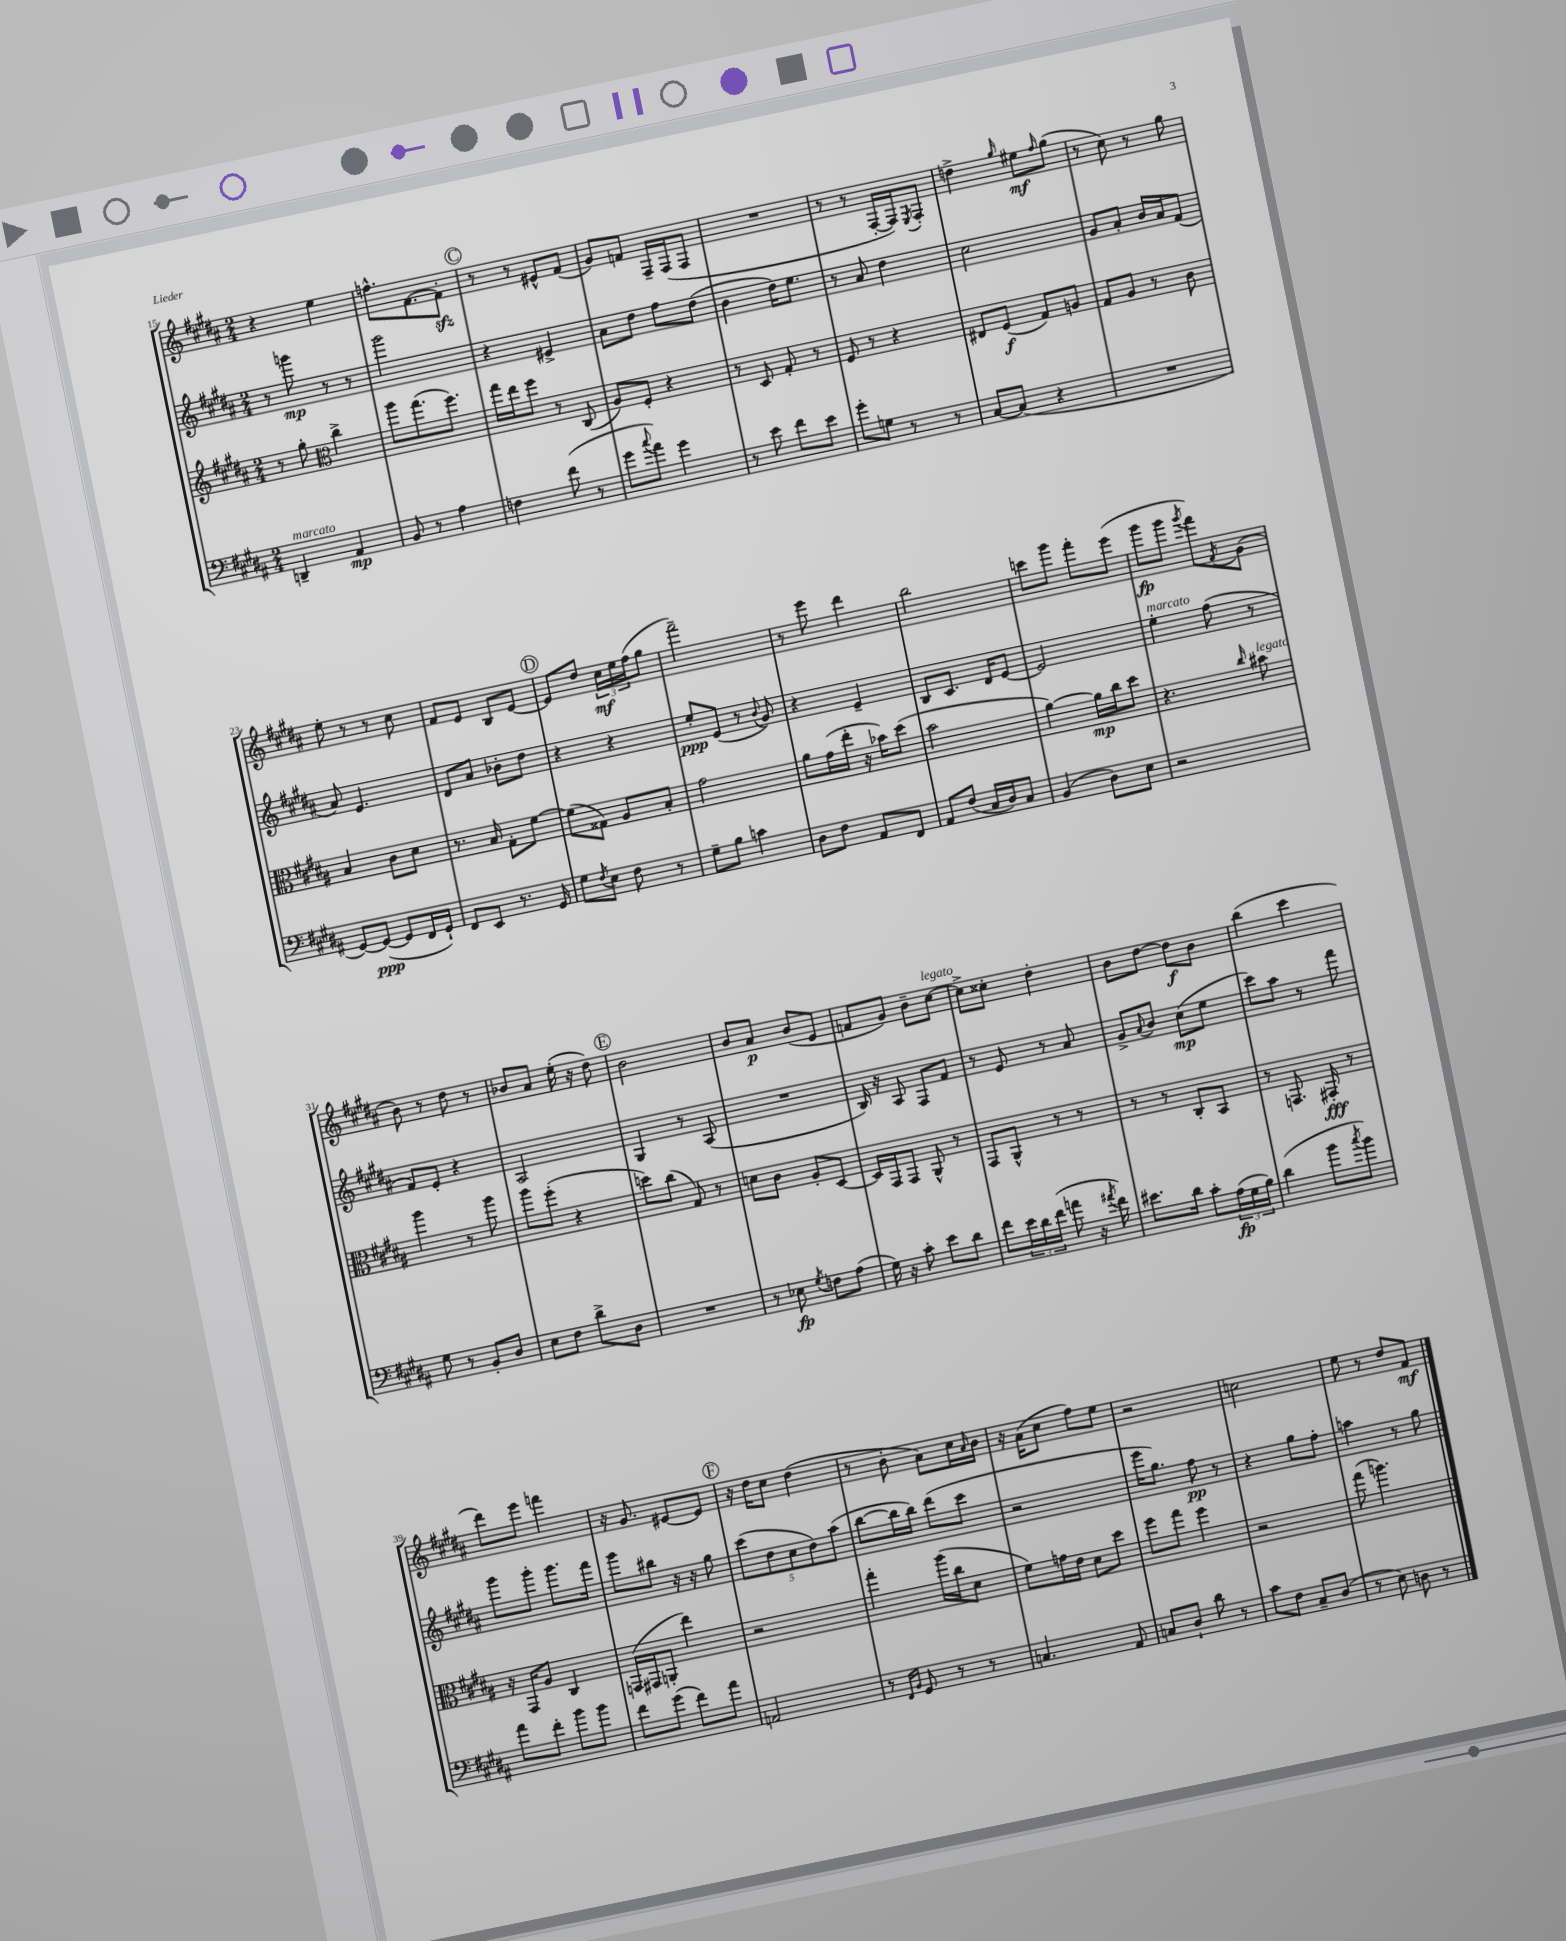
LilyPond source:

<<
\new StaffGroup <<
\new Staff = "s0" {
    \clef treble \key b \major \numericTimeSignature \time 2/4
    r4 e''4 |
    f''8.-^ fis'8.~ fis'8-.\sfz |
    \mark \markup { \circle "C" } r8 r8 eis'8-^ fis'8( |
    gis'8) f'8 fis16-- fis16( fis8 |
    R2 |
    r8 r8 fis16~-. fis16) \acciaccatura { e8 } fis8-. |
    d''4-> \grace { gis''16 } eis''8\mf \grace { fis''16 } gis''8( |
    r8 cis''8) r8 gis''8 |
    e''8-. r8 r8 cis''8 |
    fis'8 e'8 b8 e'8~ |
    \mark \markup { \circle "D" } e'8 dis''8 \tuplet 3/2 { cis''16\mf e''16 fis''16( } gis''8 |
    fis'''2--) |
    r8 e'''8 dis'''4 |
    b''2 |
    c'''8 gis'''8 fis'''8-. e'''8( |
    gis'''8\fp gis'''8 \acciaccatura { gis'''8 } fis'''8) \acciaccatura { fis'8 } gis'8( |
    b'8) r8 dis''8 r8 |
    bes'8 ais'8 e''16-.( r16 dis''8) |
    \mark \markup { \circle "E" } b'2 |
    b'8 ais'8\p b'8( e'8 |
    f'8 gis'8) b'8-- cis''8~^\markup { \italic "legato" } |
    cis''8-> cisis''8-. dis''4-. |
    b'8 dis''8~ dis''8\f b'8 |
    b''4( cis'''4 |
    dis'''8) e'''8 f'''4 |
    r16 gis'8. eis'8~ eis'8 |
    \mark \markup { \circle "F" } r16 dis''16 cis''8 dis''4( |
    r8 b'8-. ais'8) cis''16 \grace { ais'16 } b'16 |
    r16 ais'16( cis''8 fis''8) e''8 |
    r2 |
    c''2 |
    e''8 r8 dis''8 fis'8\mf \bar "|." |
}
\new Staff = "s1" {
    \clef treble \key b \major \numericTimeSignature \time 2/4
    r8 g'''8\mp r8 r8 |
    gis'''2 |
    \mark \markup { \circle "C" } r4 eis'4-> |
    ais'8 dis''8 fis''8 dis''8( |
    b'4 dis''16) e''8. |
    r8 ais'8 dis''4 |
    cis''2 |
    gis'8 ais'8-. b'16 ais'16 fis'8( |
    ais'8) e'4. |
    dis'8 ais'8 bes'8-. dis''8 |
    \mark \markup { \circle "D" } r4 r4 |
    e''8-.\ppp e'8( r8 \appoggiatura { b'8 } gis'8) |
    r4 e'4-- |
    b8 cis'8. dis'16 e'8~ |
    e'2 |
    e''4-.^\markup { \italic "marcato" } fis''8( r8 |
    fis'8) e'8-. r4 |
    ais2 |
    \mark \markup { \circle "E" } gis4 r8 ais8( |
    R2 |
    b16) r16 ais8 fis8 fis'8 |
    r8 e'8 r8 ais'8 |
    gis'8-> \appoggiatura { ais'8 } b'8 cis''8\mp( e''8 |
    cis'''8) ais''8 r8 fis'''8 |
    gis'''8 gis'''8-. gis'''8. fis'''16 |
    gis'''8 bis''8 r16 r16 gis''8 |
    \mark \markup { \circle "F" } \tuplet 5/4 { cis'''8( dis''8 cis''8 dis''8) ais''8( } |
    b''8~ b''16 b''16) dis'''8( cis'''8 |
    r2 |
    e'''16 gis''8.) fis''8\pp r8 |
    r4 gis''8 fis''8-. |
    a''4 r8 gis''8 \bar "|." |
}
\new Staff = "s2" {
    \clef treble \key b \major \numericTimeSignature \time 2/4
    r8 gis''8-. \clef alto cis''4-> |
    ais''8 gis''8.( fis''8.) |
    \mark \markup { \circle "C" } gis''16 e''16 fis''8 r8 cis8( |
    ais8) fis8-. r4 |
    r8 dis8 gis8-. r8 |
    fis8 r8 r4 |
    eis8 fis8\f( gis8) a8 |
    gis8 ais8 r8 cis'8 |
    b4 cis'8 dis'8 |
    r8. b16 gis8-. fis'8~ |
    \mark \markup { \circle "D" } fis'8( gisis8) ais8 b8-. |
    gis'2 |
    ais'8 gis'16( e''16-. r16 bes'16) dis''8( |
    b'2 |
    ais'4~) ais'16\mp cis''16 dis''8 |
    r4. \grace { cis''16 } bis'8^\markup { \italic "legato" } |
    ais''4 r8 ais''8 |
    ais''8 fis''8-.( r4 |
    \mark \markup { \circle "E" } d''8) cis''8( gis8) r8 |
    d'8 cis'8 ais8-. dis8~ |
    dis16 gis,16 gis,8 ais,8-^ r8 |
    gis,8 ais,8-^ r8 r8 |
    r8 r8 cis8-. b,8 |
    r8 g,8. gis,16-.\fff r8 |
    r16 gis,16 ais8 cis4 |
    g,16( gis,16 a,8-. e''4) |
    \mark \markup { \circle "F" } r2 |
    gis''4-. ais''16( cis''16 dis'8 |
    fis'8) g'16 e'16 dis'8 dis''8 |
    fis''8 gis''8 fis''4 |
    r2 |
    gis''8( a''4.) \bar "|." |
}
\new Staff = "s3" {
    \clef bass \key b \major \numericTimeSignature \time 2/4
    d,4--^\markup { \italic "marcato" } ais,4\mp |
    b,8 r8 ais4 |
    \mark \markup { \circle "C" } f4 fis'8( r8 |
    gis'8 \appoggiatura { cis''8 } ais'8) gis'4 |
    r8 e'8 fis'8 e'8 |
    gis'8-. g8 r8 r8 |
    cis8~ cis8( r4 |
    R2 |
    gis,8~) gis,8~\ppp( gis,8 fis,16 gis,16-!) |
    fis,8 e,8 r8. gis,16 |
    \mark \markup { \circle "D" } gis8 \acciaccatura { fis8 } e8 fis8 r8 |
    gis8-- b8 c'4 |
    dis8 fis8 ais,8 fis,8 |
    ais,8 fis8( cis16 dis16) cis8 |
    b,4( dis8) e8 |
    r2 |
    gis8 r8 b,8-. dis8 |
    e8 fis8 dis'8-> dis8 |
    \mark \markup { \circle "E" } R2 |
    r8 ees8\fp \acciaccatura { gis8 } f8 ais8( |
    gis16) r16 cis'8-. e'8 dis'8 |
    fis'8 \tuplet 3/2 { e'16 dis'16 fis'16( } a'8 r16 \acciaccatura { ais'8 } fis'16) |
    eis'8. dis'16 cis'8-. \tuplet 3/2 { ais16\fp( gis16 b16) } |
    dis'4( b'8 \acciaccatura { cis''8 } b'8) |
    ais'8 fis'8-. b'8 b'8 |
    fis'8 gis'8( fis'8) ais'8 |
    \mark \markup { \circle "F" } a,2 |
    r8 \grace { fis,16 b,16 } gis,8 r8 r8 |
    c4. ais,8 |
    c8 dis8-! dis'8 r8 |
    cis'8 fis8 cis8-- dis8( |
    r8 e8) d8 r8 \bar "|." |
}
>>
>>
\layout { \context { \Score currentBarNumber = #15 } }
